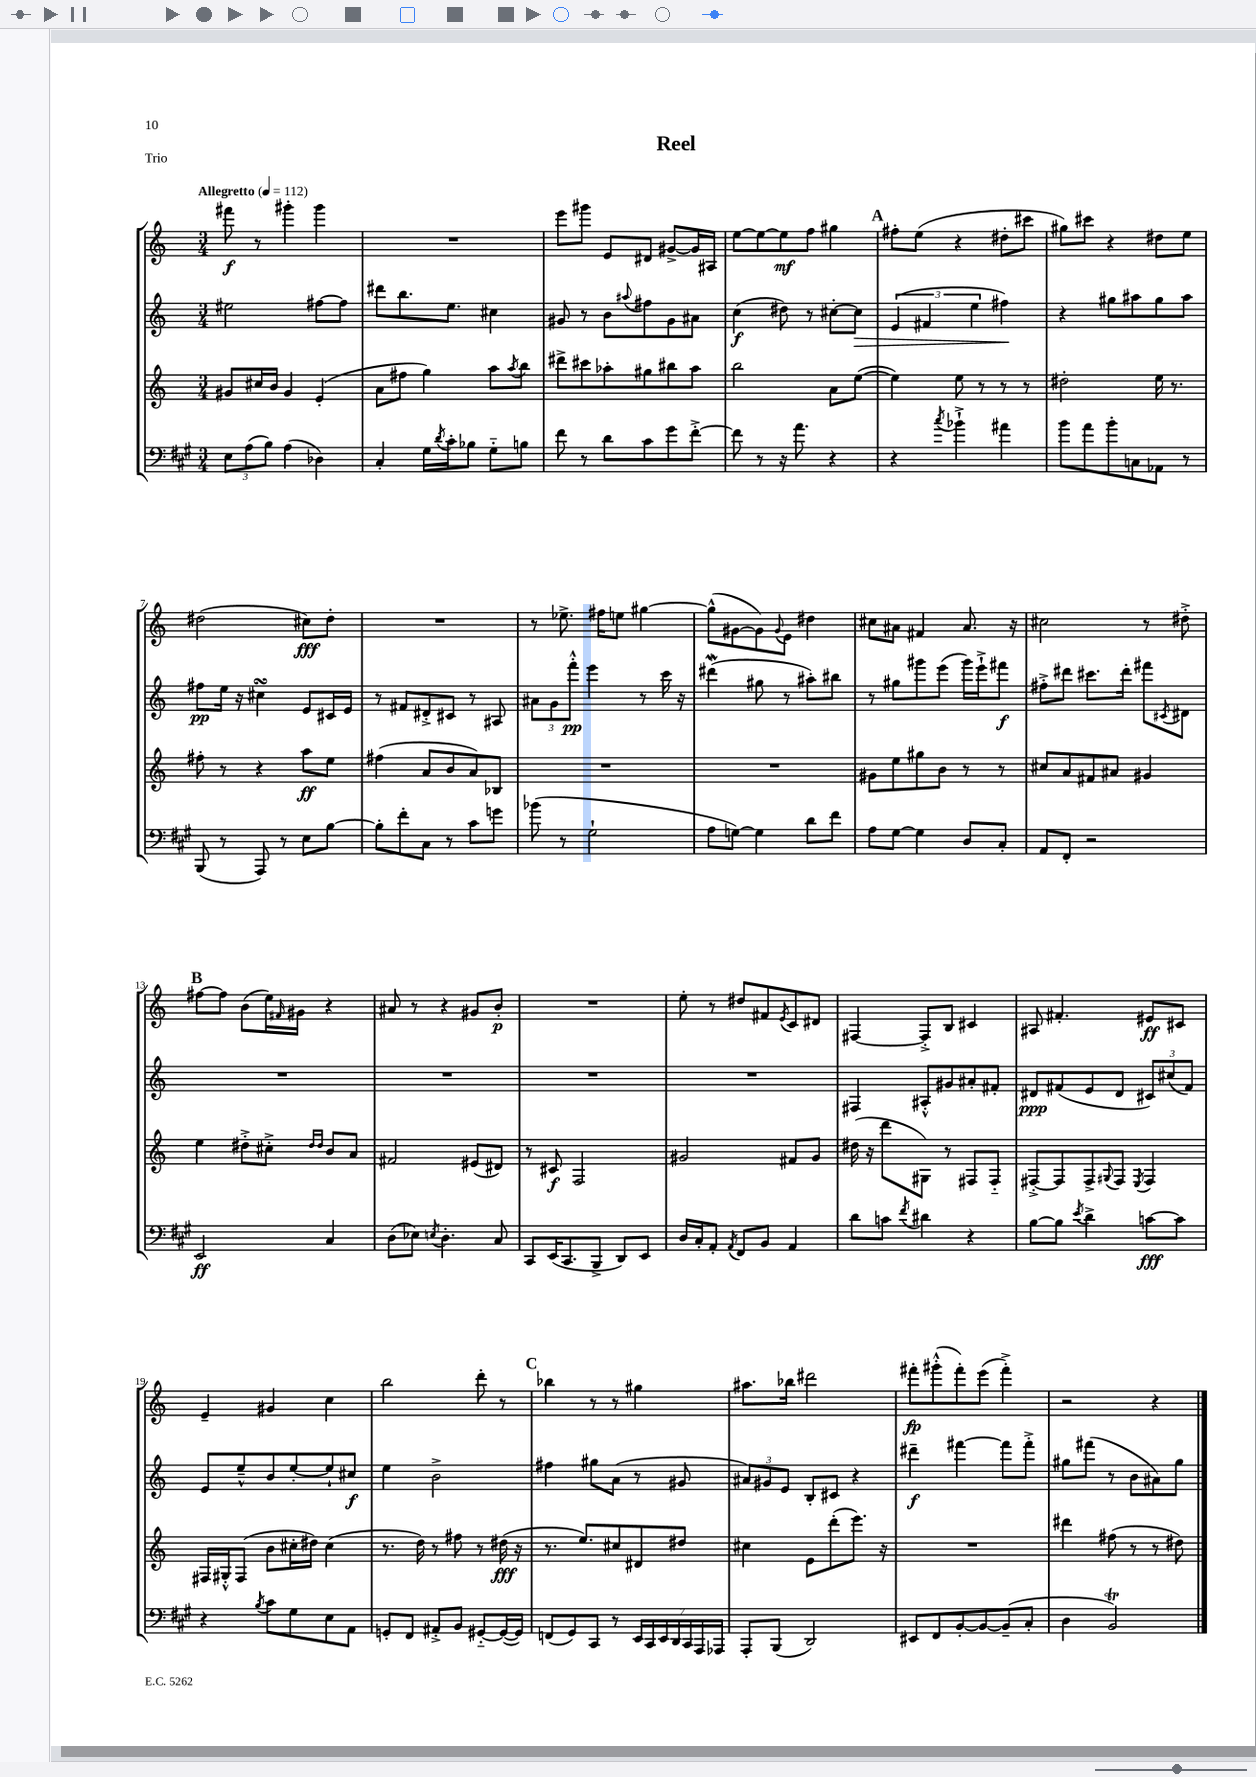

**kern	**dynam	**kern	**dynam	**kern	**dynam	**kern	**dynam
*part4	*part4	*part3	*part3	*part2	*part2	*part1	*part1
*staff4	*staff4	*staff3	*staff3	*staff2	*staff2	*staff1	*staff1
*clefF4	*	*clefG2	*	*clefG2	*	*clefG2	*
*k[f#c#g#]	*	*k[]	*	*k[]	*	*k[]	*
*M3/4	*	*M3/4	*	*M3/4	*	*M3/4	*
*MM112	*	*MM112	*	*MM112	*	*MM112	*
=1	=1	=1	=1	=1	=1	=1	=1
!	!	!	!	!	!	!LO:TX:a:B:t=Allegretto	!
12E\L	.	8g#X/L	.	2ee#X\	.	8fff#X\	f
(12A\	.	.	.	.	.	.	.
.	.	16cc#X/L	.	.	.	8r	.
12B\J)	.	.	.	.	.	.	.
.	.	16b/JJ	.	.	.	.	.
(4A\	.	4g#/	.	.	.	4ggg#X'\	.
4D-X\)	.	(4e'/	.	[8ff#X\L	.	4ggg#\	.
.	.	.	.	8ff#\J]	.	.	.
=2	=2	=2	=2	=2	=2	=2	=2
4C#'/	.	8a\L	.	8ddd#X\L	.	2.r	.
.	.	8ff#X\J	.	8.bb\	.	.	.
16G#\LL	.	4gg\)	.	.	.	.	.
8qd/	.	.	.	.	.	.	.
16c#'\J	.	.	.	8.ee\J	.	.	.
8B-X\J	.	.	.	.	.	.	.
8G#\L	.	8aa\L	.	4cc#X\	.	.	.
.	.	8qaa/	.	.	.	.	.
8Bn\J	.	8bb\J	.	.	.	.	.
=3	=3	=3	=3	=3	=3	=3	=3
8f#\	.	8ddd#X^\L	.	8g#X/	.	8eee\L	.
8r	.	8ccc#X\	.	8r	.	8ggg#X\J	.
8d\L	.	8aa-X'\	.	8b\L	.	8e/L	.
.	.	.	.	8qqaa#X/	.	.	.
8c#\	.	8gg#X\	.	8ff#X\	.	8d#X/J	.
8g#\	.	8bb#X\	.	8g#\	.	[8g#X^/L	.
[8f#'^\J	.	8aa-\J	.	8a#X\J	.	16g#/L]	.
.	.	.	.	.	.	16A#X/JJ	.
=4	=4	=4	=4	=4	=4	=4	=4
8f#\]	.	2bb\	.	(4cc\	f	[8ee\L	.
8r	.	.	.	.	.	8ee\_	.
16r	.	.	.	8dd#X\)	.	8ee\]	mf
8.a\	.	.	.	.	.	.	.
.	.	.	.	8r	.	8ff\J	.
4r	.	8a\L	.	[8cc#X'\L	.	4gg#X\	.
!	!	!	!	!	!LO:HP:b	!	!
.	.	([8ee\J	.	8cc#\J]	>	.	.
!!LO:REH:place=s1:t=A
=5	=5	=5	=5	=5	=5	=5	=5
4r	.	4ee\])	.	(6e/	.	8ff#X'\L	.
.	.	.	.	.	.	(8ee\J	.
.	.	.	.	6f#X/	.	.	.
8qcc#/	.	.	.	.	.	.	.
4b-X`^\	.	8ee\	.	.	.	4r	.
.	.	.	.	6ee\	.	.	.
.	.	8r	.	.	.	.	.
4a#X\	.	8r	.	4ff#X\)	.	8dd#X'\L	.
.	.	8r	.	.	.	8ccc#X\J	.
.	.	.	.	.	]	.	.
=6	=6	=6	=6	=6	=6	=6	=6
8b\L	.	2dd#X'\	.	4r	.	8gg#X\L)	.
8a\	.	.	.	.	.	8ccc#X\J	.
8b'\	.	.	.	8gg#X\L	.	4r	.
8Cn\	.	.	.	8aa#X\	.	.	.
8AA-X\J	.	16ee\	.	8gg#\	.	8dd#X\L	.
.	.	8.r	.	.	.	.	.
8r	.	.	.	8aa#\J	.	8ee\J	.
!!LO:LB:g=z
=7	=7	=7	=7	=7	=7	=7	=7
(8BBB/	.	8ff#X'\	.	8ff#X\L	pp	(2dd#X\	.
8r	.	8r	.	16ee\Jk	.	.	.
.	.	.	.	16r	.	.	.
8AAA/)	.	4r	.	4cc#XsSsS\	.	.	.
8r	.	.	.	.	.	.	.
8E\L	.	8aa\L	ff	8e/L	.	8cc#X\L)	fff
[8B\J	.	8ee\J	.	16c#X/L	.	8dd#'\J	.
.	.	.	.	16e/JJ	.	.	.
=8	=8	=8	=8	=8	=8	=8	=8
8B'\L]	.	(4ff#X\	.	8r	.	2.r	.
8f#'\	.	.	.	8f#X/L	.	.	.
8C#\J	.	8a/L	.	8d#X'^/	.	.	.
8r	.	8b/	.	8c#X/J	.	.	.
8c#\L	.	8a/)	.	8r	.	.	.
8gn\J	.	8B-X/J	.	8A#X/	.	.	.
=9	=9	=9	=9	=9	=9	=9	=9
(8b-X\	.	2.r	.	12a#X\L	.	8r	.
.	.	.	.	12g\	.	.	.
8r	.	.	.	.	.	8.ee-X^\	.
.	.	.	.	12fff'^^\J	pp	.	.
2G#`\	.	.	.	4eee\	.	.	.
.	.	.	.	.	.	16ff#X\KL	.
.	.	.	.	.	.	8een\J	.
.	.	.	.	8r	.	[4gg#X\	.
.	.	.	.	16ccc\	.	.	.
.	.	.	.	16r	.	.	.
=10	=10	=10	=10	=10	=10	=10	=10
8A\L	.	2.r	.	(4ddd#XW\	.	(8gg#^^\L]	.
[8Gn\J)	.	.	.	.	.	[8g#X\	.
4G\]	.	.	.	8gg#X\	.	8g#\])	.
.	.	.	.	.	.	8qqg#/	.
.	.	.	.	8r	.	8e\J	.
8d\L	.	.	.	8aa#X'\L)	.	4dd#X\	.
8f#\J	.	.	.	8bb#X\J	.	.	.
=11	=11	=11	=11	=11	=11	=11	=11
8A\L	.	8g#X\L	.	8r	.	8cc#X\L	.
[8G#\J	.	8ee\	.	8gg#X\L	.	8a#X\J	.
4G#\]	.	8gg#X\	.	8ggg#X\	.	4f#X/	.
.	.	8b\J	.	(8eee\J	.	.	.
8D/L	.	8r	.	16ggg#\LL)	.	8.a#/	.
.	.	.	.	16eee`^\J	.	.	.
8C#'/J	.	8r	.	8fff#X\J	f	.	.
.	.	.	.	.	.	16r	.
=12	=12	=12	=12	=12	=12	=12	=12
8AA/L	.	8cc#X/L	.	8ff#X'^\L	.	2cc#X\	.
8FF#'/J	.	8a/	.	8ddd#X\J	.	.	.
2r	.	8f#X/	.	8.ccc#X\L	.	.	.
.	.	8a#X/J	.	.	.	.	.
.	.	.	.	16ddd#'\Jk	.	.	.
.	.	4g#X/	.	8fff#X\L	.	8r	.
.	.	.	.	8qc#X/	.	.	.
.	.	.	.	8d#X\J	.	8dd#X'^\	.
!!LO:LB:g=z
!!LO:REH:place=s1:t=B
=13	=13	=13	=13	=13	=13	=13	=13
2EE/	ff	4ee\	.	2.r	.	[8ff#X\L	.
.	.	.	.	.	.	8ff#\J]	.
.	.	8dd#X'^\L	.	.	.	(8b\L	.
.	.	8cc#X'^\J	.	.	.	16ee\L)	.
.	.	.	.	.	.	16qqf#X/	.
.	.	.	.	.	.	16g#X\JJ	.
.	.	16qqdd#/LL	.	.	.	.	.
.	.	16qqdd#/JJ	.	.	.	.	.
4C#/	.	8b/L	.	.	.	4r	.
.	.	8a/J	.	.	.	.	.
=14	=14	=14	=14	=14	=14	=14	=14
(8D\L	.	2f#X/	.	2.r	.	8a#X/	.
8E-X\J)	.	.	.	.	.	8r	.
8qEn/	.	.	.	.	.	.	.
4.D'\	.	.	.	.	.	4r	.
.	.	(8e#X/L	.	.	.	8g#X/L	.
8C#/	.	8d#X/J)	.	.	.	8b'/J	p
=15	=15	=15	=15	=15	=15	=15	=15
8CC#/L	.	8r	.	2.r	.	2.r	.
(16EE/K	.	8c#X/	f	.	.	.	.
8.CC#/	.	.	.	.	.	.	.
.	.	2F/	.	.	.	.	.
8BBB^/J	.	.	.	.	.	.	.
8DD/L)	.	.	.	.	.	.	.
8EE/J	.	.	.	.	.	.	.
=16	=16	=16	=16	=16	=16	=16	=16
16D/LL	.	2g#X/	.	2.r	.	8ee'\	.
16C#'/J	.	.	.	.	.	.	.
8AA'/J	.	.	.	.	.	8r	.
8qAA/	.	.	.	.	.	.	.
8FF#/L	.	.	.	.	.	8dd#X/L	.
8BB/J	.	.	.	.	.	8f#X/	.
.	.	.	.	.	.	8qe/	.
4AA/	.	8f#X/L	.	.	.	8c/	.
.	.	8g#/J	.	.	.	8d#X/J	.
=17	=17	=17	=17	=17	=17	=17	=17
8d\L	.	(16dd#X\	.	4F#X/	.	[4F#X/	.
.	.	16r	.	.	.	.	.
8cn\J	.	8ddd\L	.	.	.	.	.
8qf#/	.	.	.	.	.	.	.
4d#X\	.	8G#X\J)	.	8A#X'^^/L	.	8F#'^/L]	.
.	.	8r	.	8g#X/	.	8B/J	.
4r	.	8F#X/L	.	8a#X'/	.	4c#X/	.
.	.	8F#/J	.	8f#X'/J	.	.	.
=18	=18	=18	=18	=18	=18	=18	=18
[8B\L	.	[8F#X'^/L	.	8d#X/L	ppp	8A#X/	.
8B\J]	.	8F#/]	.	(8f#X/	.	4.f#X'/	.
8qe/	.	.	.	.	.	.	.
4d^\	.	8F#^/	.	8e/	.	.	.
.	.	8qqG#X/	.	.	.	.	.
.	.	8F#/J	.	8d#/J	.	.	.
.	.	8qE/	.	.	.	.	.
[8cn\L	fff	4F#/	.	12c#X/L)	.	8e#X/L	ff
.	.	.	.	(12cc#X/	.	.	.
8c\J]	.	.	.	.	.	8c#X/J	.
.	.	.	.	12f#/J)	.	.	.
!!LO:LB:g=z
=19	=19	=19	=19	=19	=19	=19	=19
4r	.	16F#X/LL	.	8e/L	.	4e~/	.
.	.	16G#X'^^/J	.	.	.	.	.
.	.	(8F#/J	.	8ee~^^/	.	.	.
8qB/	.	.	.	.	.	.	.
8c#\L	.	8b\L	.	8b/	.	4g#X/	.
8G#\	.	16cc#X'\L	.	[8ee'/	.	.	.
.	.	16dd#X\JJ)	.	.	.	.	.
8E\	.	(4cc#\	.	8ee`/]	.	4cc\	.
8AA\J	.	.	.	8cc#X/J	f	.	.
=20	=20	=20	=20	=20	=20	=20	=20
8GGn'/L	.	8.r	.	4ee\	.	2bb\	.
8FF#/J	.	.	.	.	.	.	.
.	.	16dd\)	.	.	.	.	.
8AA#X'^/L	.	8r	.	2b^\	.	.	.
8BB/J	.	8ff#X\	.	.	.	.	.
[8GG#X/L	.	8r	.	.	.	8ddd'\	.
(16GG#/L_	.	(16dd#X\	fff	.	.	8r	.
16GG#/JJ])	.	16r	.	.	.	.	.
!!LO:REH:place=s1:t=C
=21	=21	=21	=21	=21	=21	=21	=21
(8FFn/L	.	8.r	.	4ff#X\	.	4bb-X\	.
8GG#/)	.	.	.	.	.	.	.
.	.	8.ee/L)	.	.	.	.	.
8CC#/J	.	.	.	8gg#X\L	.	8r	.
8r	.	8cc#X/	.	(8a\J	.	8r	.
28EE/LL	.	8d#X/	.	8r	.	4gg#X\	.
28CC#/	.	.	.	.	.	.	.
28EE/	.	.	.	.	.	.	.
28DD/	.	.	.	.	.	.	.
.	.	8dd#X/J	.	8g#X/	.	.	.
28CC#/	.	.	.	.	.	.	.
28AAA/	.	.	.	.	.	.	.
28AAA-X/JJ	.	.	.	.	.	.	.
=22	=22	=22	=22	=22	=22	=22	=22
8AAA'/L	.	4cc#X\	.	12a#X/L)	.	8.aa#X\L	.
.	.	.	.	12g#X/	.	.	.
(8BBB/J	.	.	.	.	.	.	.
.	.	.	.	12e/J	.	.	.
.	.	.	.	.	.	16bb-X\Jk	.
2DD/)	.	8e\L	.	8B'/L	.	2ddd#X\	.
.	.	(8ddd'\	.	8c#X/J	.	.	.
.	.	8.eee\J)	.	4r	.	.	.
.	.	16r	.	.	.	.	.
=23	=23	=23	=23	=23	=23	=23	=23
8EE#X/L	.	2.r	.	4ddd#X~\	f	8fff#X'\L	fp
8FF#/	.	.	.	.	.	(8ggg#X'^^\	.
[8BB'/	.	.	.	[4fff#X\	.	8fff#'\)	.
8BB/_	.	.	.	.	.	(8eee\J	.
(8BB~/]	.	.	.	8fff#\L]	.	4fff#'^\)	.
8C#'/J	.	.	.	8fff#'^\J	.	.	.
=24	=24	=24	=24	=24	=24	=24	=24
4D\	.	4ddd#X\	.	8gg#X\L	.	2r	.
.	.	.	.	(8fff#X\J	.	.	.
2BBT/)	.	(8ff#X\	.	8r	.	.	.
.	.	8r	.	8b\L	.	.	.
.	.	8r	.	8a#X\)	.	4r	.
.	.	8dd#X\)	.	8gg#\J	.	.	.
==	==	==	==	==	==	==	==
*-	*-	*-	*-	*-	*-	*-	*-
